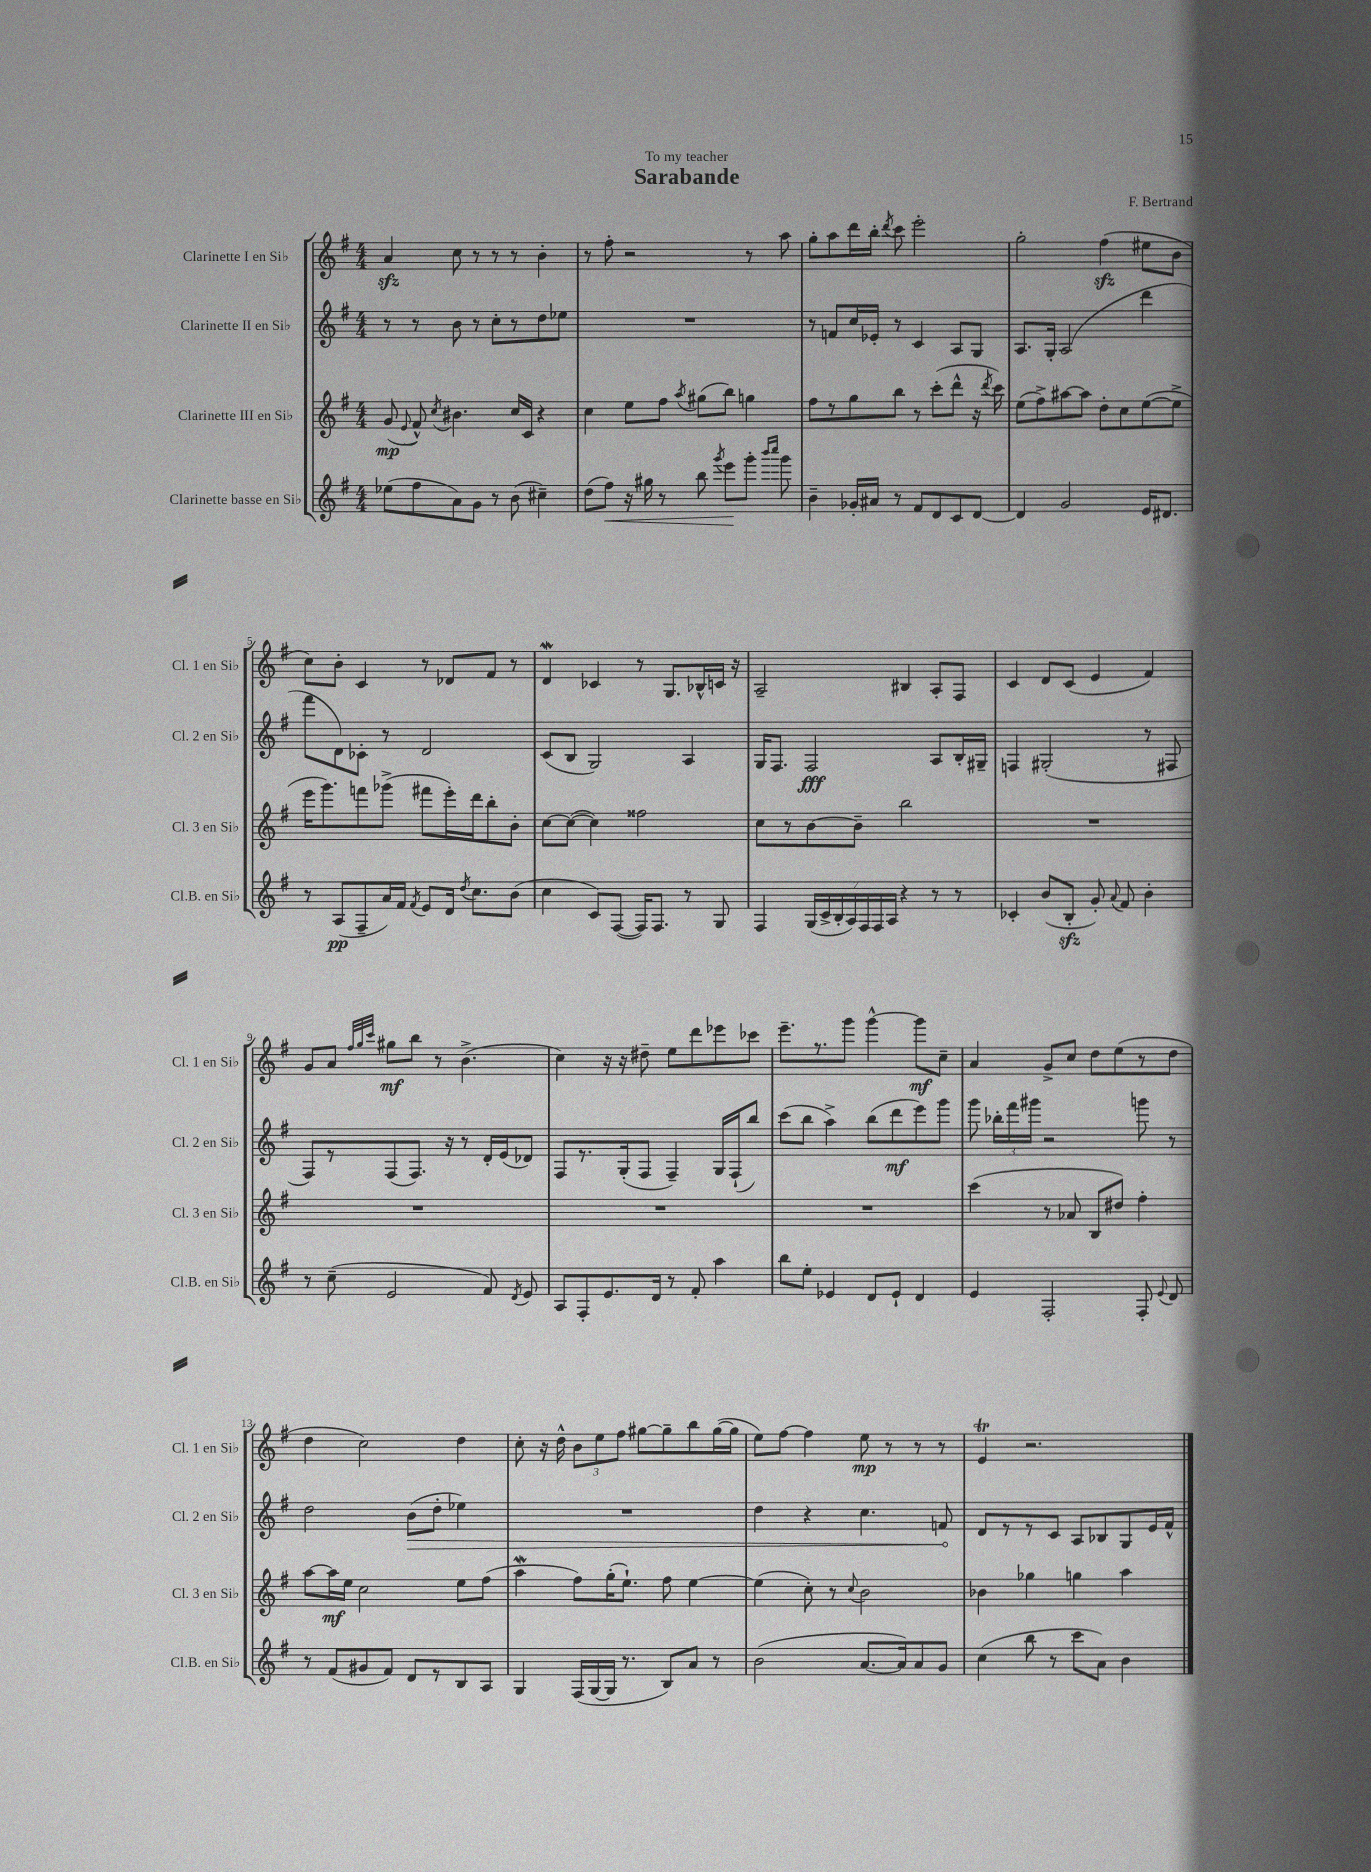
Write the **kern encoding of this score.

**kern	**kern	**kern	**kern
*staff4	*staff3	*staff2	*staff1
*clefG2	*clefG2	*clefG2	*clefG2
*k[f#]	*k[f#]	*k[f#]	*k[f#]
*M4/4	*M4/4	*M4/4	*M4/4
(8ee-\L	(8g/	8r	4a/
.	8qqe/	.	.
8ff#\	8f#^^/)	8r	.
.	8qcc/	.	.
8a\)	4.b#\	8b\	8cc\
8g\J	.	8r	8r
8r	.	8cc'\L	8r
(8b\	16cc/LL	8r	8r
.	16c/JJ	.	.
4cc#~\)	4r	8dd\	4b'\
.	.	8ee-\J	.
=	=	=	=
(8dd\L	4cc\	1r	8r
8ff#\J)	.	.	8ff#'\
16r	8ee\L	.	2r
16gg#\	.	.	.
8r	8ff#\J	.	.
.	8qaa/	.	.
8bb\	(8gg#\L	.	.
8qggg/	.	.	.
8eee\L	8bb\J)	.	.
8ggg'\J	4gg\	.	8r
16qqbbb/LL	.	.	.
16qqcccc/JJ	.	.	.
8ggg\	.	.	8aa\
=	=	=	=
4b~\	8ff#\L	8r	8gg'\L
.	8r	8f/L	8aa\
16g-'/LL	8gg\	16cc/L	16ddd\L
16a#/JJ	.	16e-'/JJ	16bb'\JJ
.	.	.	8qddd/
8r	8bb\J	8r	8ccc\
8f#/L	8r	4c/	2eee'\
8d/	(8ccc'\L	.	.
8c/	8ddd^^\J	8A/L	.
[8d/J	16r	8G/J	.
.	8qddd/	.	.
.	16ccc\)	.	.
=	=	=	=
4d/]	(8ee\L	8.A/L	2gg'\
.	8ff#^\)	.	.
.	.	16G'/Jk	.
2g/	[8aa#\	(2A/	.
.	8aa#\]J	.	.
.	8dd'\L	.	(4ff#\
.	8cc\	.	.
16e/LK	([8ee\	4ddd\	8ee#\L
8.d#/J	.	.	.
.	8ee^\]J	.	8b\J
=	=	=	=
8r	16eee\LK	8fff#\L	8cc\L)
.	8.ggg\)	.	.
(8A/L	.	8d\)	8b'\J
8F#~/	8fff\	8c-'\J	4c/
16a/L)	(8ggg-^\J	8r	.
16f#/JJ	.	.	.
8qf#/	.	.	.
8e/L	8fff#\L	2d/	8r
16d/Jk	16eee'\L)	.	8d-/L
8qdd/	.	.	.
8.cc\L	16ddd\J	.	.
.	8bb'\	.	8f#/J
(8b\J	8b'\J	.	8r
=	=	=	=
4cc\	[8cc\L	(8c/L	4d/
.	(8cc\_J	8B/J	.
8c/L)	4cc\])	2G/)	4c-/
([8F#/J	.	.	.
16F#/]LK)	2ff##\	.	8r
8.F#/J	.	.	.
.	.	.	8.G/L
8r	.	4A/	.
.	.	.	16B-^^/L
8G/	.	.	16c/JJ
.	.	.	16r
=	=	=	=
4F#/	8cc\L	16G/LK	2A~/
.	.	8.F#/J	.
.	8r	.	.
(28G/LL	[8b\	2F#/	.
28c^/	.	.	.
28B'/	.	.	.
28A/)	.	.	.
.	8b~\]J	.	.
28F#/	.	.	.
28F#/	.	.	.
28A/JJ	.	.	.
4r	2bb\	.	4B#/
8r	.	8A/L	8A'/L
8r	.	16B'/L	8F#/J
.	.	16G#~/JJ	.
=	=	=	=
4c-'/	1r	4F/	4c/
(8b/L	.	(2G#'/	8d/L
8B'/J	.	.	(8c/J
8g'/)	.	.	4e/
8qqa/	.	.	.
8f#/	.	.	.
4b'\	.	8r	4f#/)
.	.	8F#/	.
=	=	=	=
8r	1r	8F#/L)	8g/L
(8cc~\	.	8r	8a/J
.	.	.	32qqff#/LLL
.	.	.	32qqgg/
.	.	.	32qqccc/JJJ
2e/	.	(8F#/	8gg#\L
.	.	8.F#/J)	8bb\J
.	.	.	8r
.	.	16r	.
.	.	8r	(4.b^\
8f#/)	.	16d'/LL	.
.	.	(16e/J	.
8qd/	.	.	.
8e/	.	8d-/J)	.
=	=	=	=
8A/L	1r	8F#/L	4cc\)
8F#'/	.	8.r	.
8.e/	.	.	16r
.	.	(16G'/k	16r
.	.	8F#/J	8dd#~\
16d/Jk	.	.	.
8r	.	4F#~/)	8ee\L
8f#'/	.	.	8ddd\
4aa\	.	16G/LL	8eee-\
.	.	(16F#`/J	.
.	.	8bb/J)	8ccc-\J
=	=	=	=
8bb\L	1r	(8ccc\L	8.eee~\L
8ee'\J	.	8bb\J	.
.	.	.	8.r
4e-/	.	4aa^\)	.
.	.	.	8ggg\J
8d/L	.	(8bb\L	[4ggg^^\
8e-`/J	.	8ddd\	.
4d/	.	8eee\)	8ggg\]L
.	.	8ggg\J	8cc~\J
=	=	=	=
4e/	(4ccc\	8ggg\	4a/
.	.	24bb-'\LL	.
.	.	24fff#\	.
.	.	24ggg#\JJ	.
2F#'/	8r	2r	8g^/L
.	8a-/	.	8cc/J
.	8B/L	.	8dd\L
.	8dd#/J)	.	(8ee\
8F#'/	4ff#'\	8ggg\	8r
8qqe/	.	.	.
8d/	.	8r	8dd\J
=	=	=	=
8r	[8aa\L	2dd\	4dd\
(8f#/L	16aa\]L	.	.
.	16ee\JJ	.	.
8g#/	2cc\	.	2cc\)
8f#/J)	.	.	.
8d/L	.	(8b\L	.
8r	.	8dd'\J	.
8B/	8ee\L	4ee-\)	4dd\
8A/J	(8ff#\J	.	.
=	=	=	=
4G/	4aa\	1r	8cc'\
.	.	.	16r
.	.	.	16dd^^\
(16F#/LL	8ff#\L)	.	12b\L
[16G/	.	.	.
.	.	.	12ee\
16G/]JJ	(16gg'\K	.	.
.	.	.	12ff#\J
8.r	8.ee`\J)	.	.
.	.	.	[8gg#\L
8B/L)	8ff#\	.	8gg#~\]
8a/J	[4ee\	.	8bb\
8r	.	.	([16gg#\L
.	.	.	16gg#\]JJ
=	=	=	=
(2b\	(4ee\]	4dd\	8ee\L)
.	.	.	[8ff#\J
.	8cc'\)	4r	4ff#\]
.	8r	.	.
.	8qqcc/	.	.
[8.a/L	2b\	4.cc\	8ee\
.	.	.	8r
16a/]k)	.	.	.
8a/	.	.	8r
8g/J	.	8f/	8r
=	=	=	=
(4cc\	4b-\	8d/L	4e/
.	.	8r	.
8bb\	4gg-\	8r	2.r
8r	.	8c/J	.
8ccc\L	4gg\	8A/L	.
8a\J)	.	8B-/	.
4b\	4aa\	8G/	.
.	.	16e/L	.
.	.	16f#^^/JJ	.
==	==	==	==
*-	*-	*-	*-
